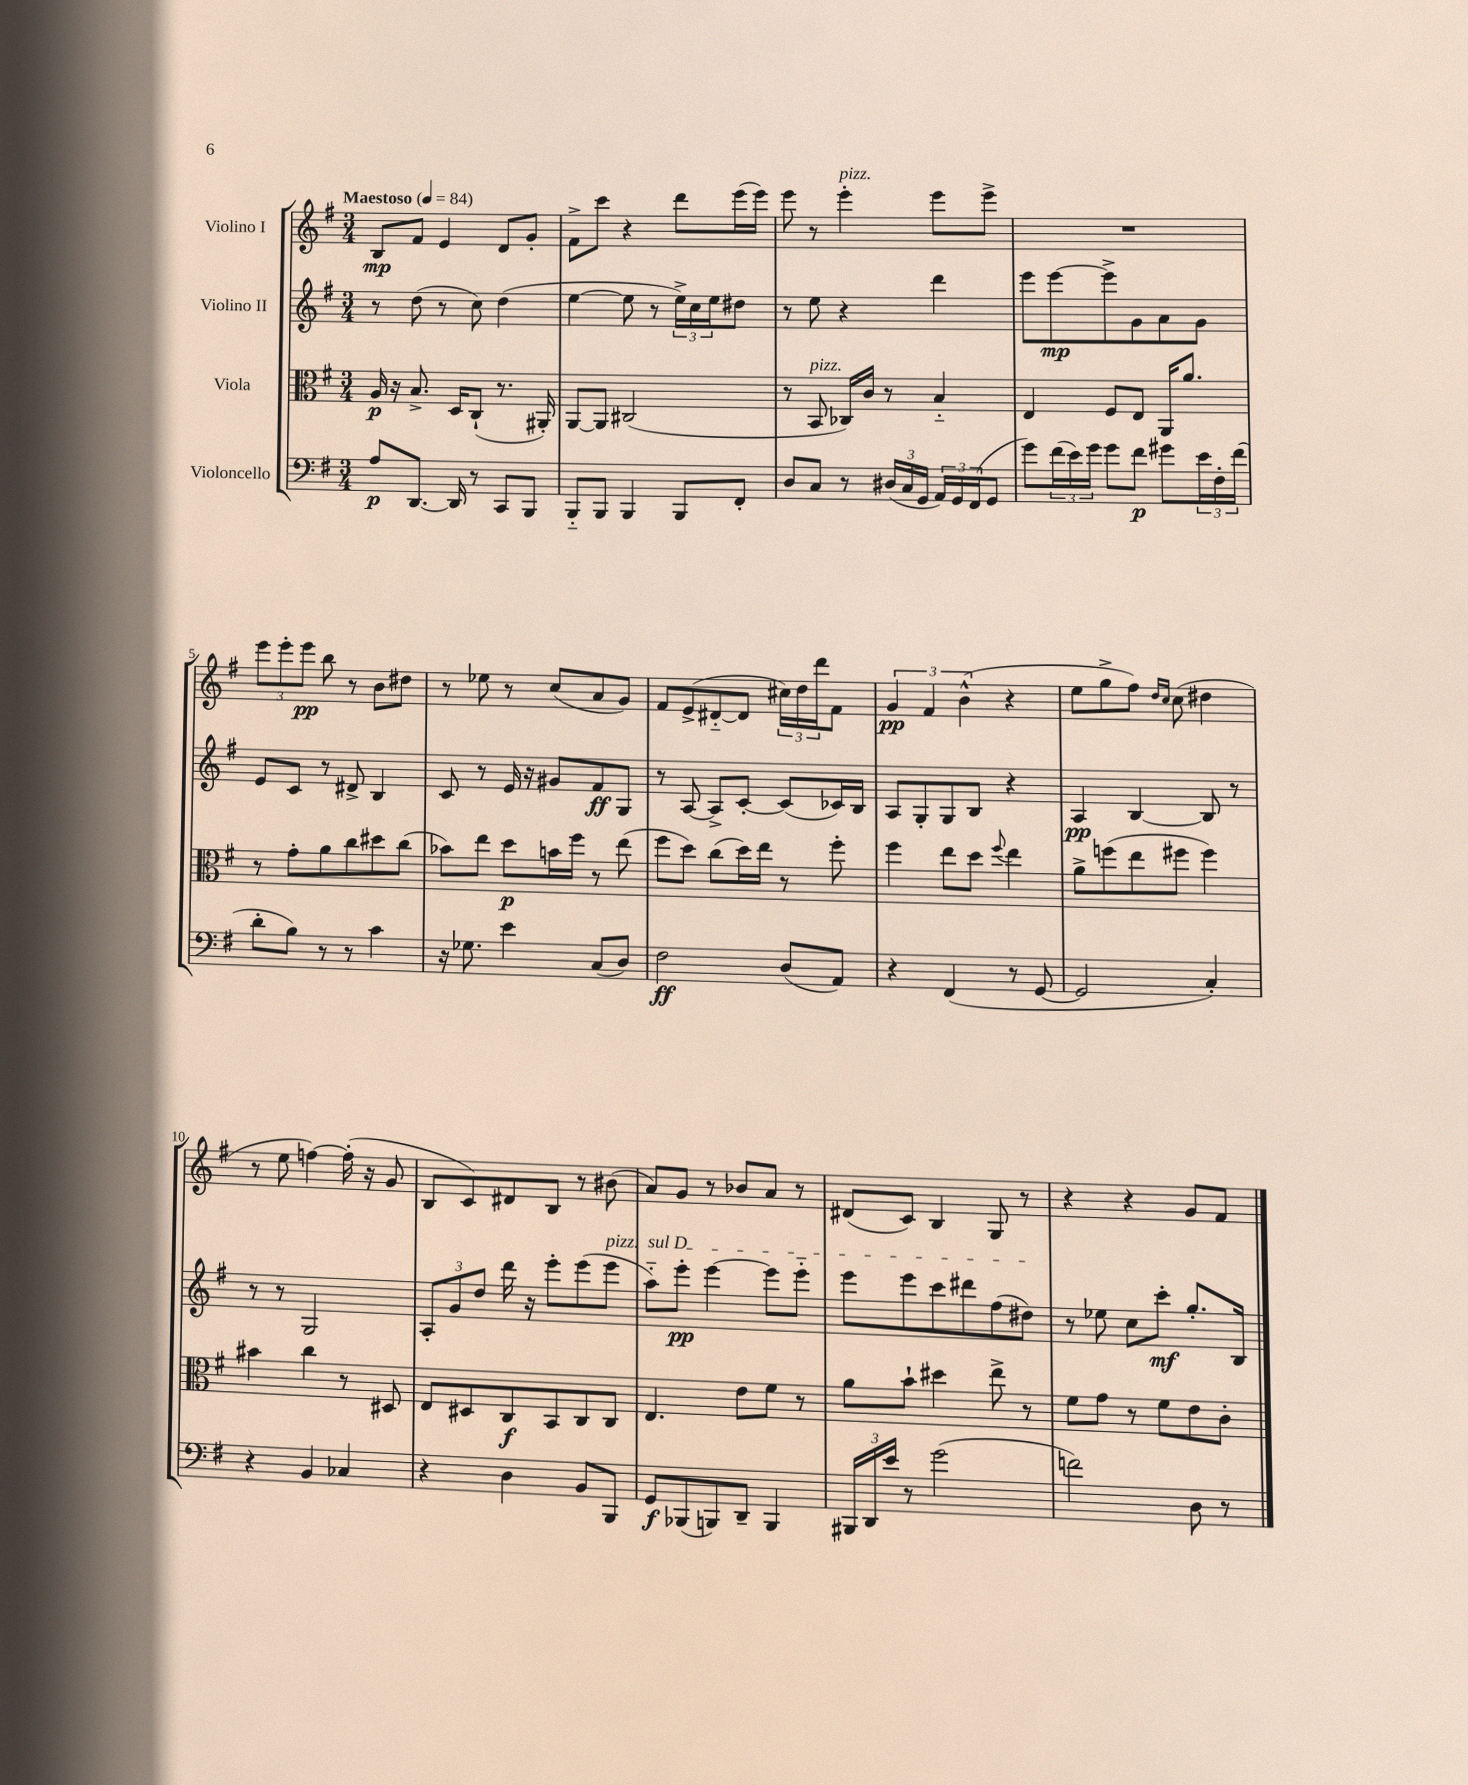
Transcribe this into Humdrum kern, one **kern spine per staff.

**kern	**dynam	**kern	**dynam	**kern	**dynam	**kern	**dynam
*part4	*part4	*part3	*part3	*part2	*part2	*part1	*part1
*staff4	*staff4	*staff3	*staff3	*staff2	*staff2	*staff1	*staff1
*I"Violoncello	*	*I"Viola	*	*I"Violino II	*	*I"Violino I	*
*clefF4	*	*clefC3	*	*clefG2	*	*clefG2	*
*k[f#]	*	*k[f#]	*	*k[f#]	*	*k[f#]	*
*M3/4	*	*M3/4	*	*M3/4	*	*M3/4	*
*MM84	*	*MM84	*	*MM84	*	*MM84	*
=1	=1	=1	=1	=1	=1	=1	=1
!	!	!	!	!	!	!LO:TX:a:B:t=Maestoso	!
8A/L	p	16A/	p	8r	.	8B/L	mp
.	.	16r	.	.	.	.	.
[8.DD/J	.	8.B^/	.	(8dd\	.	8f#/J	.
.	.	.	.	8r	.	4e/	.
16DD/]	.	16D/KL	.	.	.	.	.
8r	.	(8C`/J	.	8cc\)	.	.	.
8CC/L	.	8.r	.	(4dd\	.	8d/L	.
8BBB/J	.	.	.	.	.	8g'/J	.
.	.	16AA#X'/)	.	.	.	.	.
=2	=2	=2	=2	=2	=2	=2	=2
8BBB/L	.	[8AA/L	.	[4ee\	.	8f#^\L	.
8BBB/J	.	8AA/J]	.	.	.	8ccc\J	.
4BBB/	.	(2C#X/	.	8ee\]	.	4r	.
.	.	.	.	8r	.	.	.
8BBB/L	.	.	.	24ee^\LL)	.	8ddd\L	.
.	.	.	.	24cc\	.	.	.
.	.	.	.	24ee\J	.	.	.
8FF#'/J	.	.	.	8dd#X\J	.	(16eee\L	.
.	.	.	.	.	.	16eee\JJ)	.
=3	=3	=3	=3	=3	=3	=3	=3
8D/L	.	8r	.	8r	.	8eee\	.
!	!	!LO:TX:a:i:t=pizz.	!	!	!	!	!
8C/J	.	8BB/	.	8ee\	.	8r	.
!	!	!	!	!	!	!LO:TX:a:i:t=pizz.	!
8r	.	16C-X/LL)	.	4r	.	4eee'\	.
.	.	16c/JJ	.	.	.	.	.
(24D#X/LL	.	8r	.	.	.	.	.
24C/	.	.	.	.	.	.	.
24GG/JJ	.	.	.	.	.	.	.
24AA/LL)	.	4B/	.	4ddd\	.	8eee\L	.
24GG/	.	.	.	.	.	.	.
(24FF#/J	.	.	.	.	.	.	.
8GG/J	.	.	.	.	.	8eee^\J	.
=4	=4	=4	=4	=4	=4	=4	=4
8g\L)	.	4E/	.	8eee\L	.	2.r	.
(24f#\L	.	.	.	[8eee\	mp	.	.
24e\)	.	.	.	.	.	.	.
24g\JJ	.	.	.	.	.	.	.
8g\L	.	8F#/L	.	8eee^\]	.	.	.
8f#\J	p	8E/J	.	8g\	.	.	.
8g#X\L	.	16AA/KL	.	8a\	.	.	.
.	.	8.a/J	.	.	.	.	.
24e\L	.	.	.	8g\J	.	.	.
24F#'\	.	.	.	.	.	.	.
(24f#\JJ	.	.	.	.	.	.	.
!!LO:LB:g=z
=5	=5	=5	=5	=5	=5	=5	=5
8d'\L	.	8r	.	8e/L	.	12eee\L	.
.	.	.	.	.	.	12eee'\	.
8B\J)	.	8g'\L	.	8c/J	.	.	.
.	.	.	.	.	.	12eee\J	pp
8r	.	8a\	.	8r	.	8bb\	.
8r	.	8cc\	.	8d#X^/	.	8r	.
4c\	.	8dd#X\	.	4B/	.	8b\L	.
.	.	(8cc\J	.	.	.	8dd#X\J	.
=6	=6	=6	=6	=6	=6	=6	=6
16r	.	8b-X\L)	.	8c/	.	8r	.
8.G-X\	.	.	.	.	.	.	.
.	.	8ee\J	.	8r	.	8ee-X\	.
4e\	.	8dd\L	p	16e/	.	8r	.
.	.	.	.	16r	.	.	.
.	.	16bn\L	.	8g#X/L	.	(8cc/L	.
.	.	16ff#\JJ	.	.	.	.	.
(8C/L	.	8r	.	8f#/	ff	8a/	.
8D/J)	.	(8ee\	.	8G/J	.	8g/J)	.
=7	=7	=7	=7	=7	=7	=7	=7
2F#\	ff	8ff#\L	.	8r	.	8f#/L	.
.	.	8dd\J)	.	[8A/	.	(8e^/	.
.	.	(8cc\L	.	8A^/L]	.	[8d#X/	.
.	.	16dd\L)	.	[8c'/J	.	8d#/J]	.
.	.	16ee\JJ	.	.	.	.	.
(8D/L	.	8r	.	(8c/L]	.	24cc#X\LL)	.
.	.	.	.	.	.	24dd\	.
.	.	.	.	.	.	24ddd\J	.
8AA/J)	.	8ff#'\	.	16c-X/L)	.	8f#\J	.
.	.	.	.	16B/JJ	.	.	.
=8	=8	=8	=8	=8	=8	=8	=8
4r	.	4ff#\	.	8A/L	.	6g/	pp
.	.	.	.	8G'/	.	.	.
.	.	.	.	.	.	6f#/	.
(4FF#/	.	8ee\L	.	8G/	.	.	.
.	.	.	.	.	.	(6b^^\	.
.	.	8dd\J	.	8B/J	.	.	.
.	.	8qqff#/	.	.	.	.	.
8r	.	4ee\	.	4r	.	4r	.
[8GG/	.	.	.	.	.	.	.
=9	=9	=9	=9	=9	=9	=9	=9
2GG/]	.	8a^\L	.	4A/	pp	8ee\L	.
.	.	(8ffn\	.	.	.	8gg^\	.
.	.	8ee\	.	[4B/	.	8ff#\J)	.
.	.	.	.	.	.	16qqdd/LL	.
.	.	.	.	.	.	16qqcc/JJ	.
.	.	8ff#X\J	.	.	.	(8cc\	.
4C'/)	.	4ff#\)	.	8B/]	.	4dd#X\	.
.	.	.	.	8r	.	.	.
!!LO:LB:g=z
=10	=10	=10	=10	=10	=10	=10	=10
4r	.	4b#X\	.	8r	.	8r	.
.	.	.	.	8r	.	8ee\	.
4BB/	.	4cc\	.	2G/	.	[4ffn\)	.
4C-X/	.	8r	.	.	.	(16ff'\]	.
.	.	.	.	.	.	16r	.
.	.	8D#X/	.	.	.	8g/	.
=11	=11	=11	=11	=11	=11	=11	=11
4r	.	8E/L	.	12A'/L	.	8B/L	.
.	.	.	.	12g/	.	.	.
.	.	8D#X/	.	.	.	8c/)	.
.	.	.	.	12dd/J	.	.	.
4D\	.	8C/	f	16ddd\	.	8d#X/	.
.	.	.	.	16r	.	.	.
.	.	8BB/	.	8eee'\L	.	8B/J	.
8BB/L	.	8C/	.	(8eee\	.	8r	.
!	!	!	!	!LO:TX:a:i:t=pizz.	!	!	!
8BBB/J	.	8C/J	.	8eee\J	.	(8b#X\	.
=12	=12	=12	=12	=12	=12	=12	=12
!	!	!	!	!LO:TX:a:i:t=sul D	!	!	!
8GG/L	f	4.E/	.	8aa\L)	.	8a/L)	.
(8BBB-X/	.	.	.	8eee'\J	pp	8g/J	.
8BBBn/)	.	.	.	[4eee\	.	8r	.
8DD~/J	.	8e\L	.	.	.	8b-X/L	.
4BBB/	.	8f#\J	.	8eee\L]	.	8a/J	.
.	.	8r	.	8eee\J	.	8r	.
=13	=13	=13	=13	=13	=13	=13	=13
24BBB#X/LL	.	8a\L	.	8eee\L	.	(8d#X/L	.
24DD/	.	.	.	.	.	.	.
24e/JJ	.	.	.	.	.	.	.
8r	.	8b`\J	.	8eee\	.	8c/J)	.
(2g\	.	4dd#X\	.	8ccc\	.	4B/	.
.	.	.	.	8ddd#X\	.	.	.
.	.	8ee^\	.	(8ff#\	.	8G/	.
.	.	8r	.	8dd#X\J)	.	8r	.
=14	=14	=14	=14	=14	=14	=14	=14
2fn\)	.	8f#\L	.	8r	.	4r	.
.	.	8g\J	.	8ee-X\	.	.	.
.	.	8r	.	8cc\L	.	4r	.
.	.	8f#\L	.	8ccc'\J	mf	.	.
8D\	.	8e\	.	8.gg'/L	.	8g/L	.
8r	.	8c'\J	.	.	.	8f#/J	.
.	.	.	.	16B/Jk	.	.	.
==	==	==	==	==	==	==	==
*-	*-	*-	*-	*-	*-	*-	*-
